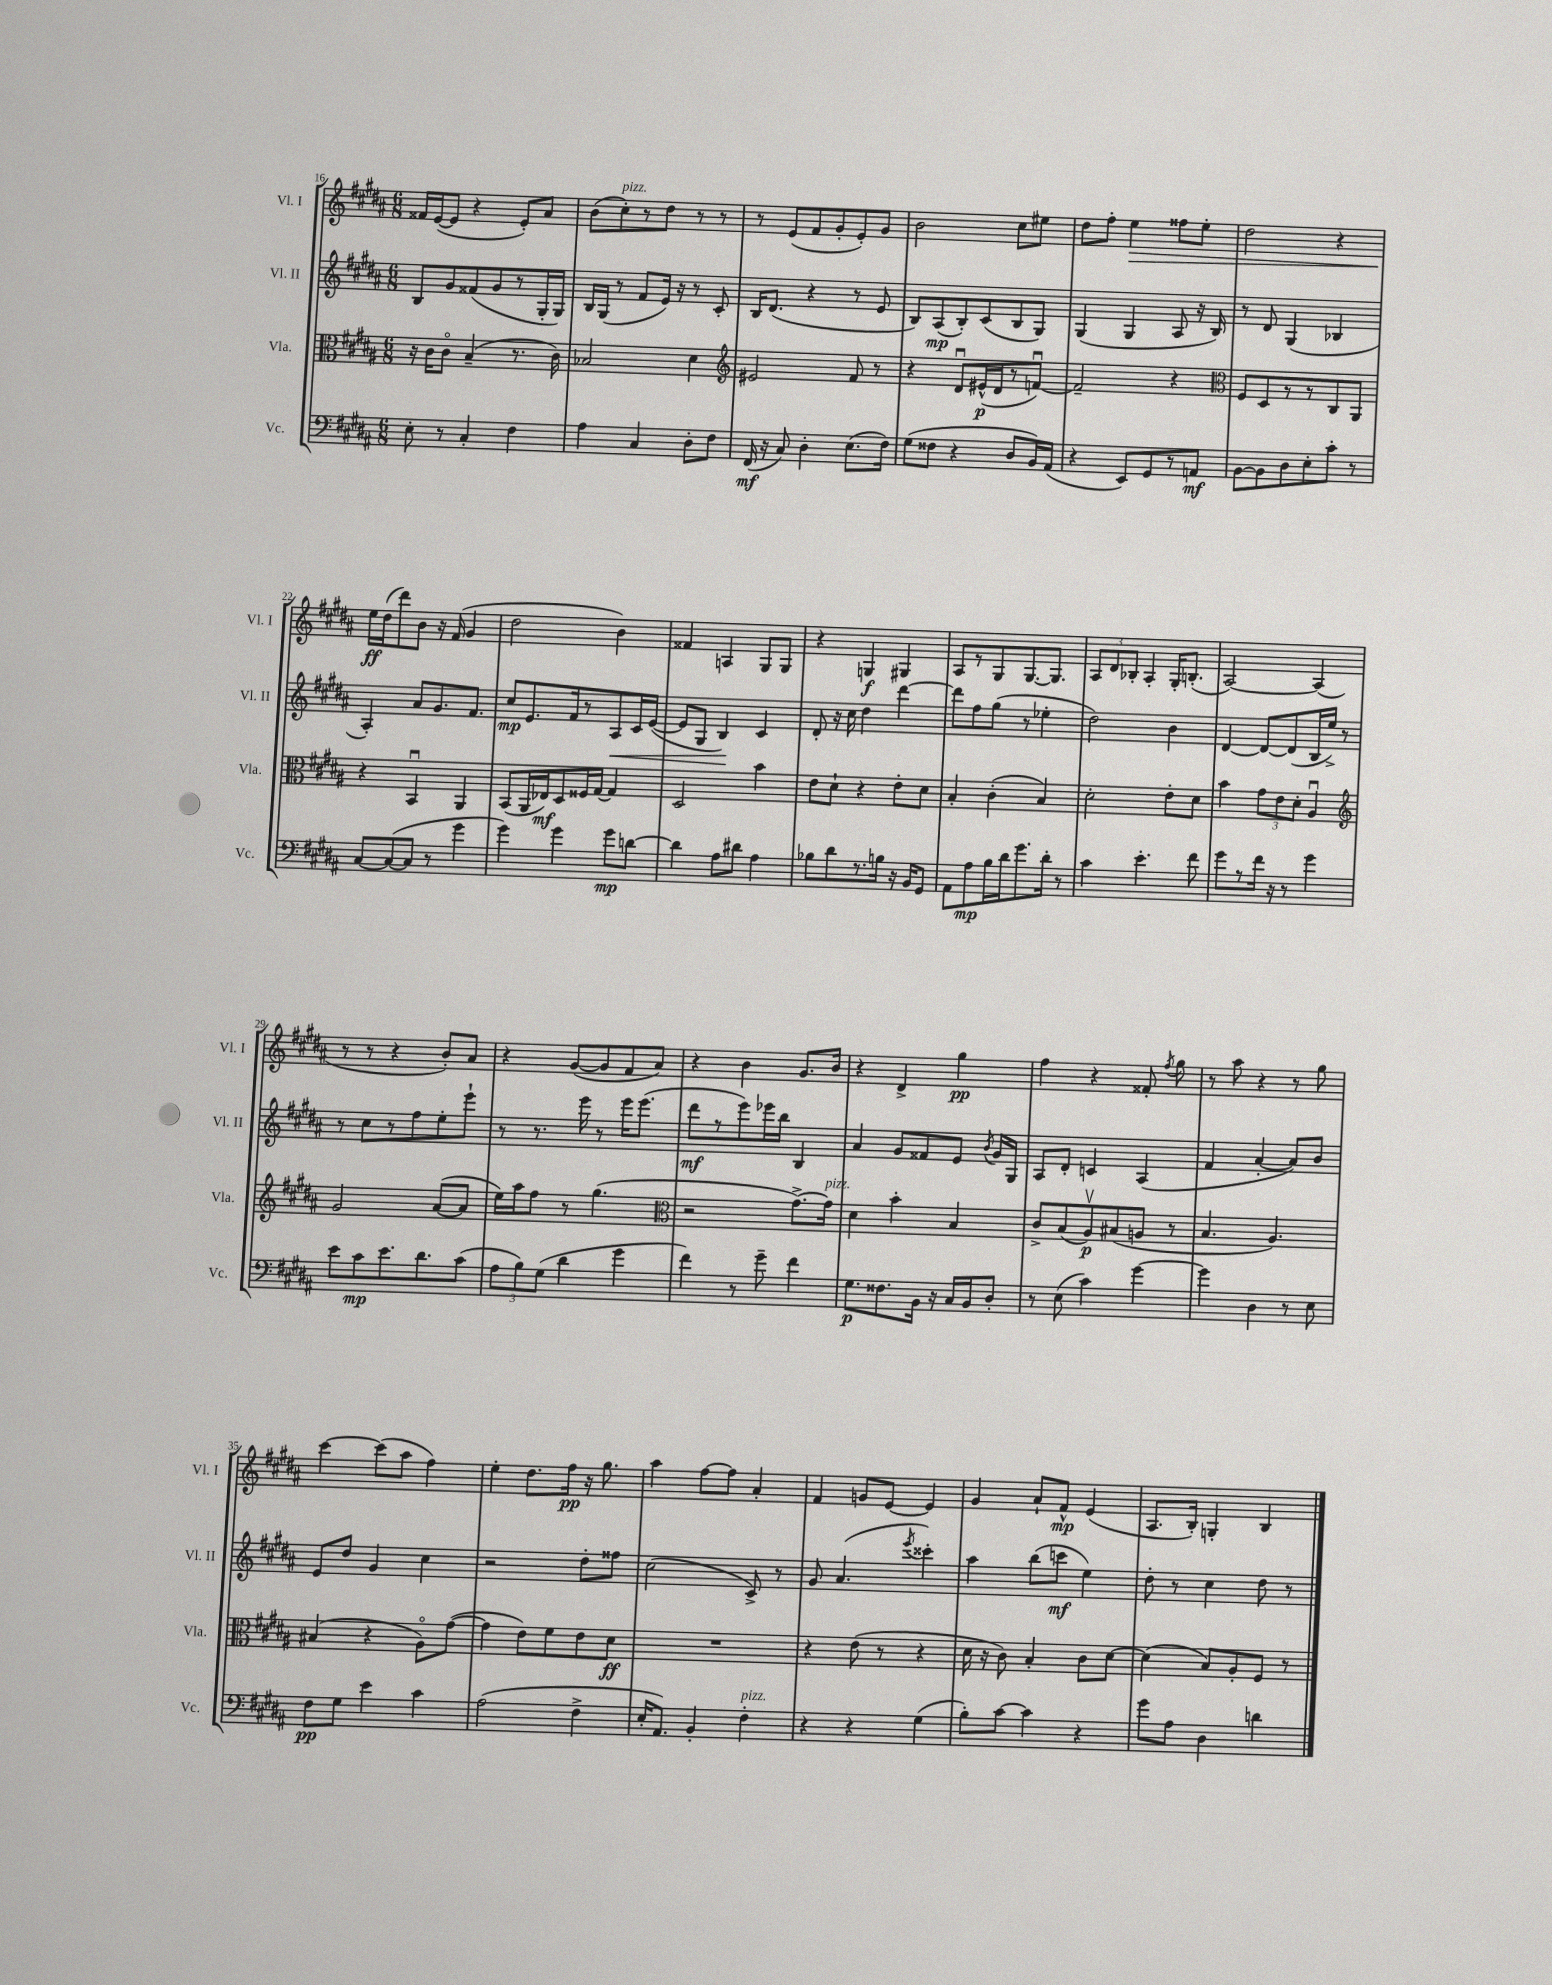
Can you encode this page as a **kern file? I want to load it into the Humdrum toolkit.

**kern	**kern	**kern	**kern
*staff4	*staff3	*staff2	*staff1
*clefF4	*clefC3	*clefG2	*clefG2
*k[f#c#g#d#a#]	*k[f#c#g#d#a#]	*k[f#c#g#d#a#]	*k[f#c#g#d#a#]
*M6/8	*M6/8	*M6/8	*M6/8
8E'	16r	8B	16f##
.	16c#	.	([16e
8r	8c#o	8g#	8e]
4C#'	(4B~	(8f##	4r
.	.	8g#	.
4F#	8.r	8r	8e')
.	.	16G#'	8a#
.	16c#)	16G#)	.
=	=	=	=
4A#	2B-	16B	(8b
.	.	(16G#	.
.	.	8r	8cc#')
4C#	.	8f#	8r
.	.	16e)	8dd#
.	.	16r	.
8D#'	4d#	8r	8r
8F#	.	8c#'	8r
=	=	=	=
*	*clefG2	*	*
(16FF#	2e#	16B	8r
16r	.	(8.d#	.
8C#)	.	.	(8e
4D#'	.	4r	8f#
.	.	.	8g#'
(8.E	8f#	8r	8e')
.	8r	8e	8g#
16F#)	.	.	.
=	=	=	=
(8G#	4r	8B)	2b
8F##	.	(8A#	.
4r	8d#u	8B')	.
.	(16e#^^	(8c#	.
.	16d#	.	.
8D#	8r	8B	8cc#
16BB)	[8fu)	8G#)	8ee#
(16AA#	.	.	.
=	=	=	=
4r	2f~]	(4G#	8dd#
.	.	.	8ff#'
8EE)	.	4G#	4ee
8GG#	.	.	.
8r	4r	8A#	8ff##
8AA	.	16r	8ee'
.	.	16B)	.
=	=	=	=
*	*clefC3	*	*
[8BB	8F#	8r	2dd#
8BB]	8D#	8d#	.
8D#	8r	(4G#	.
8E'	8r	.	.
8c#'	8C#	4B-	4r
8r	8AA#	.	.
=	=	=	=
[8C#	4r	4A#')	16ee
.	.	.	(16dd#
(8C#_	.	.	8ddd#)
8C#]	4BBu	8a#	8b
8r	.	8.g#	16r
.	.	.	(16f#
4g#	4AA#	.	4g#
.	.	8.f#	.
=	=	=	=
4g#)	(8BB	8cc#	2dd#
.	16AA#	8.e	.
.	16E-)	.	.
4g#	8D#	.	.
.	.	16f#	.
.	16F##	8r	.
.	[16G#	.	.
8g#	4G#]	8A#	4b)
[8d	.	16c#	.
.	.	([16e	.
=	=	=	=
4d]	2D#	8e]	4f##
.	.	8G#	.
8A#	.	4B)	4A
8d#	.	.	.
4A#	4b	4c#	8G#
.	.	.	8G#
=	=	=	=
8B-	8e	8d#'	4r
8d#	8d#`	16r	.
.	.	16cc#	.
8.r	4r	4dd#	4G
16B	.	.	.
16r	8e'	[4ddd#	4G#
16BB	.	.	.
8GG#	8d#	.	.
=	=	=	=
8AA#	4B'	8ddd#]	8A#
8A#	.	8ff#	8r
16B	(4c#'	(8gg#	8G#
16d#	.	.	.
8.g#	.	8r	[8.G#
.	4B)	4ee-'	.
16d#'	.	.	8.G#]
8r	.	.	.
=	=	=	=
4c#	2d#'	2dd#)	12A#
.	.	.	12d#
.	.	.	12B-'
4.e'	.	.	4A#'
.	8e'	4b	16G#'
.	.	.	(8.B'
8f#	8d#	.	.
=	=	=	=
8g#	4b	[4d#	[2A#)
8r	.	.	.
16f#	12g#	8d#_	.
16r	.	.	.
.	12e	.	.
8r	.	(8d#]	.
.	12d#'	.	.
4g#	4A#u	16B	(4A#]
.	.	16ee^)	.
.	.	8r	.
=	=	=	=
*	*clefG2	*	*
8e	2g#	8r	8r
8c#	.	8cc#	8r
8.e	.	8r	4r
.	.	8ff#	.
8.d#	.	.	.
.	([8a#	8ee'	8b')
(8c#	8a#]	8eee`	8a#
=	=	=	=
12A#	16ee)	8r	4r
.	16aa#	.	.
12B)	.	.	.
.	8ff#	8.r	.
(12G#	.	.	.
4d#	8r	.	([8g#
.	.	16eee	.
.	(4.gg#	8r	8g#]
4g#	.	16eee	8f#
.	.	(8.eee	.
.	.	.	8a#)
=	=	=	=
*	*clefC3	*	*
4f#)	2r	8ddd#	4r
.	.	8r	.
8r	.	8eee)	4b
8g#~	.	16eee-	.
.	.	16bb	.
4f#	[8.g#^)	4B	8.g#
.	16g#]	.	16b
=	=	=	=
8.G#	4d#	4a#	4r
8.F##	.	.	.
.	4b'	8g#	4d#^
16BB	.	8f##	.
16r	.	.	.
16C#	4B	8e	4gg#
16BB	.	.	.
.	.	8qb	.
8D#'	.	16g#	.
.	.	16G#	.
=	=	=	=
8r	8c#^	8A#	4ff#
(8E	(8B	8d#'	.
4c#)	8A#v)	4c	4r
.	(8B#	.	.
[4g#	8A	(4A#	8f##'
.	.	.	8qff#
.	8r	.	8gg#
=	=	=	=
4g#]	4.B	4f#	8r
.	.	.	8aa#
4D#	.	[4a#'	4r
.	4.A#)	.	.
8r	.	8a#])	8r
8E	.	8b	8gg#
=	=	=	=
8F#	(4B#	8e	[4ccc#
8G#	.	8dd#	.
4e	4r	4g#	(8ccc#]
.	.	.	8aa#
4c#	8A#o)	4cc#	4ff#)
.	([8g#	.	.
=	=	=	=
(2A#	4g#]	2r	4ee'
.	8e)	.	8.dd#
.	8f#	.	.
.	.	.	16ff#
4F#^	8e	8dd#'	16r
.	.	.	8.gg#
.	8d#	8ff##	.
=	=	=	=
16E'	2.r	(2cc#	4aa#
8.AA#)	.	.	.
4BB'	.	.	[8ff#
.	.	.	8ff#]
4F#'	.	8c#^)	4a#'
.	.	8r	.
=	=	=	=
4r	4r	8g#	4f#
.	.	(4.a#	.
4r	(8e	.	8g
.	8r	.	[8e
.	.	8qeee	.
(4G#	4r	4ccc##')	4e]
=	=	=	=
8B')	16d#	4aa#	4g#
.	16r	.	.
[8c#	8c#)	.	.
4c#]	4B'	(8bb	8a#`
.	.	8ccc	8f#^^
4r	8c#	4ee)	(4e
.	[8d#	.	.
=	=	=	=
8g#	(4d#]	8dd#'	8.A#
8A#	.	8r	.
.	.	.	16B')
4D#	8B)	4cc#	4G'
.	8A#'	.	.
4d	8F#	8dd#	4B
.	8r	8r	.
==	==	==	==
*-	*-	*-	*-
